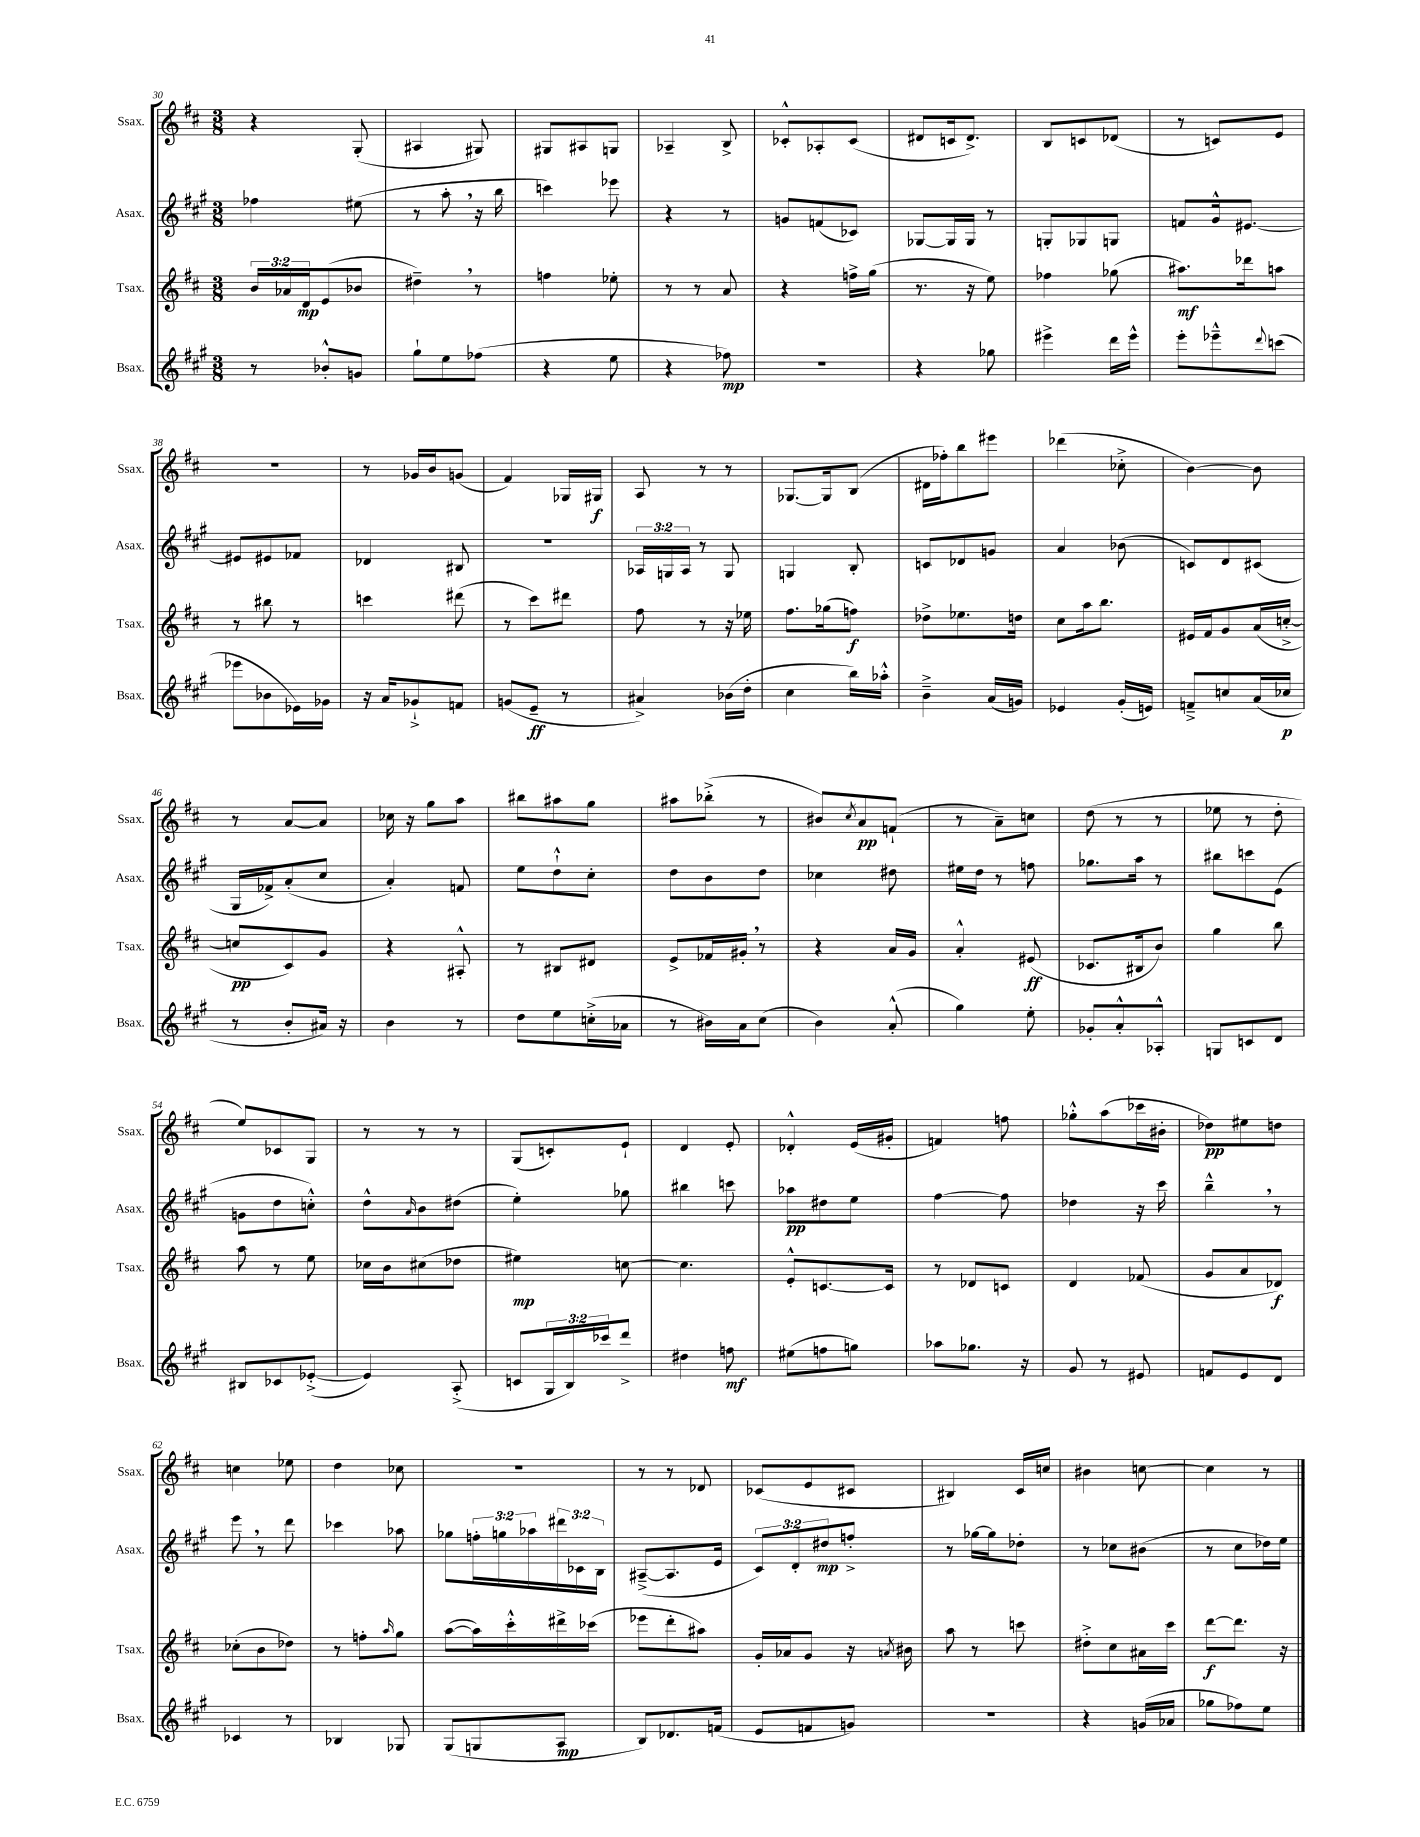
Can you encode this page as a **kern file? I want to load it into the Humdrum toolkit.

**kern	**kern	**kern	**kern
*staff4	*staff3	*staff2	*staff1
*clefG2	*clefG2	*clefG2	*clefG2
*k[f#c#g#]	*k[f#c#]	*k[f#c#g#]	*k[f#c#]
*M3/8	*M3/8	*M3/8	*M3/8
8r	24b	4ff-	4r
.	24a-	.	.
.	24d	.	.
8b-'^^	(8e	.	.
8g	8b-	(8ee#	(8G'
=	=	=	=
8gg#`	4dd#~)	8r	4A#
8ee	.	8aa'	.
(8ff-	8r	16r	8G#)
.	.	16bb	.
=	=	=	=
4r	4ff	4ccc)	8G#
.	.	.	8A#
8ee	8ee-'	8eee-	8G
=	=	=	=
4r	8r	4r	4A-~
.	8r	.	.
8ff-)	8a	8r	8B^
=	=	=	=
4.r	4r	8g	8c-'^^
.	.	(8f	8A-'
.	16ff^	8c-)	(8c-
.	(16gg	.	.
=	=	=	=
4r	8.r	[8G-	8d#
.	.	16G-]	16c
.	16r	16G-	8.d#^)
8gg-	8ee)	8r	.
=	=	=	=
4eee#^	4ff-	8G'	8B
.	.	8G-	8c
16ddd	(8gg-	8G	(8d-
16eee#^^	.	.	.
=	=	=	=
8eee'	8.aa#)	8f	8r
8eee-~^^	.	16g#^^	8c)
.	16ddd-	[8.e#	.
8qqddd	.	.	.
(8ccc	8aa	.	8e
=	=	=	=
8eee-	8r	8e#]	4.r
8b-	8bb#	8e#	.
16e-)	8r	8f-	.
16g-	.	.	.
=	=	=	=
16r	4ccc	4d-	8r
16a	.	.	.
8g-`^	.	.	16g-
.	.	.	16b
8f	(8ddd#	8B#	(8g
=	=	=	=
(8g	8r	4.r	4f#)
8e~	8ccc#)	.	.
8r	8ddd#	.	16G-
.	.	.	16G#
=	=	=	=
4a#^)	8ff#	24A-	8A
.	.	24G	.
.	.	24A-	.
.	8r	8r	8r
(16b-	16r	8G	8r
16dd'	16ee-	.	.
=	=	=	=
4cc#	8.ff#	4G	[8.G-
.	(16gg-	.	16G-]
16bb)	8ff)	8B'	(8B
16aa-'^^	.	.	.
=	=	=	=
4b~^	8dd-^	8c	16d#
.	.	.	16ff-')
.	8.ee-	8d-	8bb
(16a	.	8g	8eee#
16g)	16dd	.	.
=	=	=	=
4e-	8cc#	4a	(4ddd-
.	16aa	.	.
.	8.bb	.	.
(16g#'	.	(8b-	8cc-'^
16e)	.	.	.
=	=	=	=
8f~^	16e#	8c)	[4b)
.	16f#	.	.
8cc	8g	8d	.
(16a	(16a	(8c#	8b]
16cc-	[16cc'^	.	.
=	=	=	=
8r	8cc]	16G#	8r
.	.	16f-^)	.
8b'	8c#)	(8a'	[8a
16a#)	8g	8cc#	8a]
16r	.	.	.
=	=	=	=
4b	4r	4a')	16cc-
.	.	.	16r
.	.	.	8gg
8r	8A#'^^	8f	8aa
=	=	=	=
8dd	8r	8ee	8bb#
8ee	8B#	8dd`^^	8aa#
(16cc'^	8d#	8cc#'	8gg
16a-	.	.	.
=	=	=	=
8r	8e^	8dd	8aa#
16b#)	16f-	8b	(8bb-'^
16a	16g#'	.	.
(8cc#	8r	8dd	8r
=	=	=	=
4b)	4r	4cc-	8b#)
.	.	.	8qcc#
.	.	.	8a
(8a'^^	16a	8dd#	(8f`
.	16g	.	.
=	=	=	=
4gg#)	4a'^^	16ee#	8r
.	.	16dd	.
.	.	8r	8a~)
8ee'	(8e#	8ff	8cc
=	=	=	=
8g-'	8.c-	8.gg-	(8dd
8a'^^	.	.	8r
.	16B#	16aa	.
8A-'^^	8b)	8r	8r
=	=	=	=
8G	4gg	8bb#	8ee-
8c	.	8ccc	8r
8d	8bb	(8e	8dd'
=	=	=	=
8B#	8aa	8g	8ee)
8c-	8r	8dd	8c-
([8e-'^	8ee	8cc'^^)	8G
=	=	=	=
4e-])	16cc-	8dd^^	8r
.	16b	.	.
.	.	16qqa	.
.	(8cc#	8b	8r
(8A'^	8dd-	(8dd#	8r
=	=	=	=
8c	4ee#)	4ee')	(8G
24G#	.	.	8c')
24B)	.	.	.
24ccc-	.	.	.
8ddd^	[8cc	8gg-	8e`
=	=	=	=
4dd#	4.cc]	4bb#	4d
8ff	.	8ccc	8e'
=	=	=	=
(8ee#	8e'^^	8aa-	4d-'^^
8ff	[8.c	8dd#	.
8gg)	.	8ee	(16e
.	16c]	.	16g#'
=	=	=	=
8aa-	8r	[4ff#	4f)
8.gg-	8d-	.	.
.	8c	8ff#]	8ff
16r	.	.	.
=	=	=	=
8g#	4d	4dd-	8gg-'^^
8r	.	.	(8aa
8e#	(8f-	16r	16ccc-
.	.	16ccc#	16b#'
=	=	=	=
8f	8g	4bb~^^	8dd-)
8e	8a	.	8ee#
8d	8d-)	8r	8dd
=	=	=	=
4c-	(8cc-'	8eee	4cc
.	8b	8r	.
8r	8dd-)	8ddd	8ee-
=	=	=	=
4B-	8r	4ccc-	4dd
.	8ff'	.	.
.	16qqaa	.	.
8G-	8gg	8aa-	8cc-
=	=	=	=
(8G#	([8aa	8gg-	4.r
8G	16aa])	24ff'	.
.	.	24gg	.
.	16ccc#'^^	.	.
.	.	24aa-	.
8A	16ddd#^	24ddd#	.
.	.	24c-	.
.	(16ccc-	.	.
.	.	24B	.
=	=	=	=
8B)	8eee-	([8A#~^	8r
8.d-	8ddd'	8.A#]	8r
.	8aa#)	.	8d-
(16f	.	16e	.
=	=	=	=
8e	16g'	12c#)	(8c-
.	16a-	.	.
.	.	12d'	.
8f	8g	.	8e
.	.	12dd#	.
8g)	16r	8ff'^	8c#
.	8qa	.	.
.	16b#	.	.
=	=	=	=
4.r	8aa	8r	4B#)
.	8r	[16gg-	.
.	.	16gg-]	.
.	8ccc	8dd-'	16c#
.	.	.	16cc
=	=	=	=
4r	8dd#'^	8r	4b#
.	8cc#	8cc-	.
(16g	16a#	(8b#	[8cc
16a-	16ccc#	.	.
=	=	=	=
8gg-	[8ddd	8r	4cc]
8ff-)	8.ddd]	8cc#	.
8ee	.	16dd-)	8r
.	16r	16ee	.
==	==	==	==
*-	*-	*-	*-
